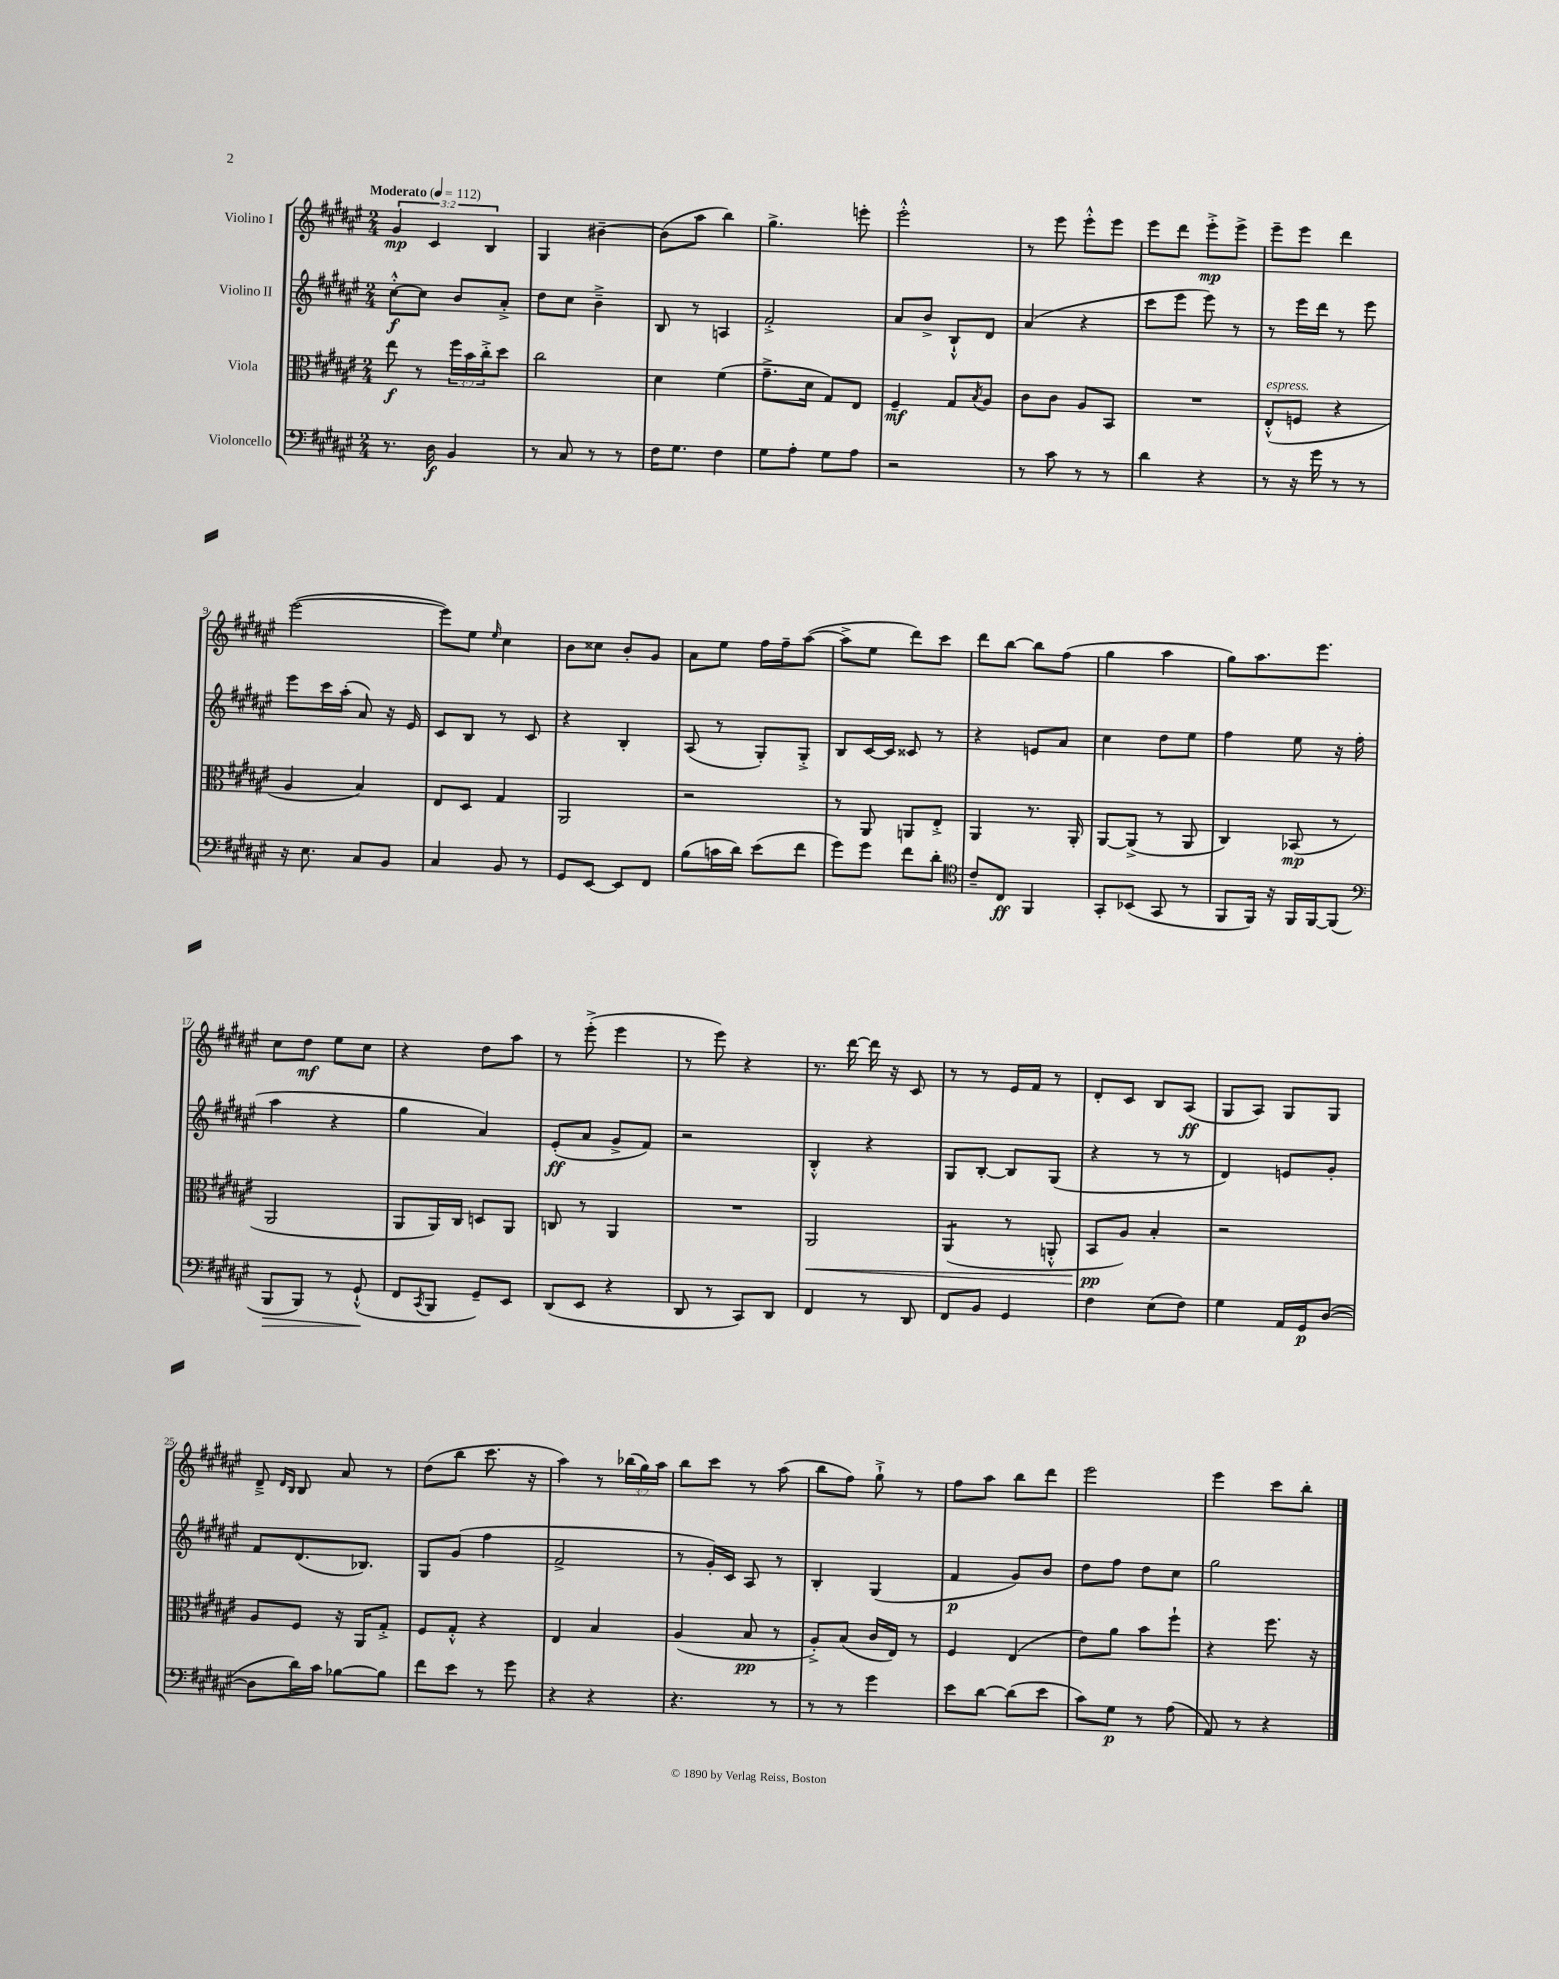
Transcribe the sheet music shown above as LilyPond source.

<<
\new StaffGroup <<
\new Staff = "s0" \with { instrumentName = "Violino I" } {
    \clef treble \key fis \major \numericTimeSignature \time 2/4 \override Staff.TupletNumber.text = #tuplet-number::calc-fraction-text \tempo "Moderato" 4 = 112
    \tuplet 3/2 { gis'4\mp cis'4 b4 } |
    gis4 bis'4~-- |
    bis'8( ais''8 b''4) |
    gis''4.-> e'''8-. |
    eis'''2-.-^ |
    r8 eis'''8 eis'''8-.-^ eis'''8 |
    eis'''8 dis'''8 eis'''8-.->\mp eis'''8-> |
    eis'''8-- eis'''8 dis'''4 |
    eis'''2~( |
    eis'''8) eis''8 \grace { eis''16 } cis''4 |
    b'8 cisis''8 b'8-. gis'8 |
    ais'8 eis''8 fis''16 fis''16-- ais''8~( |
    ais''8-> eis''8 dis'''8) cis'''8 |
    dis'''8 b''8~ b''8 fis''8( |
    gis''4 ais''4 |
    gis''8) ais''8. eis'''8. |
    cis''8 dis''8\mf eis''8 cis''8 |
    r4 dis''8 ais''8 |
    r8 eis'''8-.->( eis'''4 |
    r8 eis'''8) r4 |
    r8. dis'''16~ dis'''16 r16 cis'8 |
    r8 r8 eis'16 fis'16 r8 |
    dis'8-. cis'8 b8 ais8\ff( |
    gis8 ais8) gis8 gis8 |
    dis'8---> \grace { dis'16 b16 } b8 ais'8 r8 |
    dis''8( b''8 cis'''8. r16 |
    ais''4) r8 \tuplet 3/2 { bes''16( gis''16) ais''16 } |
    b''8 cis'''8 r8 ais''8( |
    b''8 fis''8) gis''8-!-> r8 |
    fis''8 ais''8 b''8 dis'''8 |
    eis'''2 |
    eis'''4 cis'''8 b''8-. \bar "|." |
}
\new Staff = "s1" \with { instrumentName = "Violino II" } {
    \clef treble \key fis \major \numericTimeSignature \time 2/4
    cis''8~-.-^\f cis''8 b'8 ais'8-.-> |
    dis''8 cis''8 b'4---> |
    b8 r8 a4 |
    fis'2-.-> |
    ais'8 b'8-> b8-!-^ dis'8 |
    ais'4( r4 |
    cis'''8 eis'''8 eis'''8) r8 |
    r8 eis'''16 dis'''16 r8 eis'''8 |
    eis'''8 cis'''16 ais''16-.( ais'8) r16 eis'16 |
    cis'8 b8 r8 cis'8 |
    r4 b4-. |
    ais8( r8 gis8-.) gis8-.-> |
    b8 cis'16~ cis'16 cisis'8 r8 |
    r4 e'8 ais'8 |
    cis''4 dis''8 eis''8 |
    fis''4 eis''8 r16 fis''16( |
    ais''4 r4 |
    gis''4 ais'4) |
    eis'8-.\ff( ais'8 gis'8-> fis'8) |
    r2 |
    b4-.-^ r4 |
    gis8 b8~-. b8 gis8( |
    r4 r8 r8 |
    dis'4) e'8 gis'8-. |
    fis'8 dis'8.( bes8.) |
    gis8 gis'8( fis''4 |
    fis'2-> |
    r8 gis'16-.) cis'16 ais8 r8 |
    b4-. gis4( |
    fis'4\p gis'8) b'8 |
    dis''8 fis''8 dis''8 cis''8 |
    gis''2 \bar "|." |
}
\new Staff = "s2" \with { instrumentName = "Viola" } {
    \clef alto \key fis \major \numericTimeSignature \time 2/4 \override Staff.TupletNumber.text = #tuplet-number::calc-fraction-text
    eis''8\f r8 \tuplet 3/2 { fis''16 b'16 cis''16-.-> } dis''8 |
    cis''2 |
    dis'4 fis'4( |
    gis'8.---> dis'16 gis8) eis8 |
    fis4--\mf gis8 \acciaccatura { b8 } ais8 |
    cis'8 cis'8 ais8 b,8 |
    R2 |
    eis8-.-^^\markup { \italic "espress." }( f8 r4 |
    ais4 b4) |
    eis8 dis8 gis4 |
    ais,2 |
    r2 |
    r8 ais,8 a,8 eis8-.-> |
    ais,4 r8. ais,16-. |
    ais,8~ ais,8->( r8 ais,8 |
    cis4) bes,8\mp( r8 |
    ais,2 |
    ais,8 ais,16) cis16 d8 ais,8 |
    c8 r8 ais,4 |
    R2 |
    ais,2\< |
    ais,4:8( r8 a,8-.-^ |
    b,8\pp\! ais8) b4-. |
    r2 |
    ais8 fis8 r16 ais,16 gis8-.-> |
    fis8 gis8-.-^ r4 |
    eis4 b4 |
    ais4( b8\pp r8 |
    ais8-.->) b8( cis'16 eis16) r8 |
    fis4 eis4( |
    eis'8) ais'8 b'8 fis''8-! |
    r4 fis''8. r16 \bar "|." |
}
\new Staff = "s3" \with { instrumentName = "Violoncello" } {
    \clef bass \key fis \major \numericTimeSignature \time 2/4
    r8. dis16\f b,4 |
    r8 cis8 r8 r8 |
    fis16 gis8. fis4 |
    gis8 ais8-. gis8 ais8 |
    r2 |
    r8 cis'8 r8 r8 |
    dis'4 r4 |
    r8 r16 gis'16 r8 r8 |
    r16 eis8. cis8 b,8 |
    cis4 b,8 r8 |
    gis,8 eis,8~ eis,8 fis,8 |
    b8( c'16 dis'16) eis'8( fis'8 |
    gis'8) gis'8 fis'8 dis'8-. |
    \clef tenor cis'8-- cis8\ff fis,4 |
    gis,8-. bes,8( gis,8 r8 |
    fis,8 fis,16) r16 fis,16 fis,16~ fis,8( |
    \clef bass b,,8\> b,,8) r8 gis,8-!-^\!( |
    fis,8 \acciaccatura { cis,8 } b,,8 gis,8--) eis,8 |
    dis,8( eis,8 r4 |
    dis,8 r8 cis,8) dis,8 |
    fis,4 r8 dis,8 |
    fis,8 b,8 gis,4 |
    fis4 eis8( fis8) |
    gis4 ais,16 gis,16\p dis8~( |
    dis8 dis'16) cis'16 bes8~ bes8 |
    fis'8 eis'8 r8 gis'8 |
    r4 r4 |
    r4. r8 |
    r8 r8 gis'4 |
    eis'8 dis'8~ dis'8( eis'8 |
    cis'8) gis8\p r8 ais8( |
    ais,8) r8 r4 \bar "|." |
}
>>
>>
